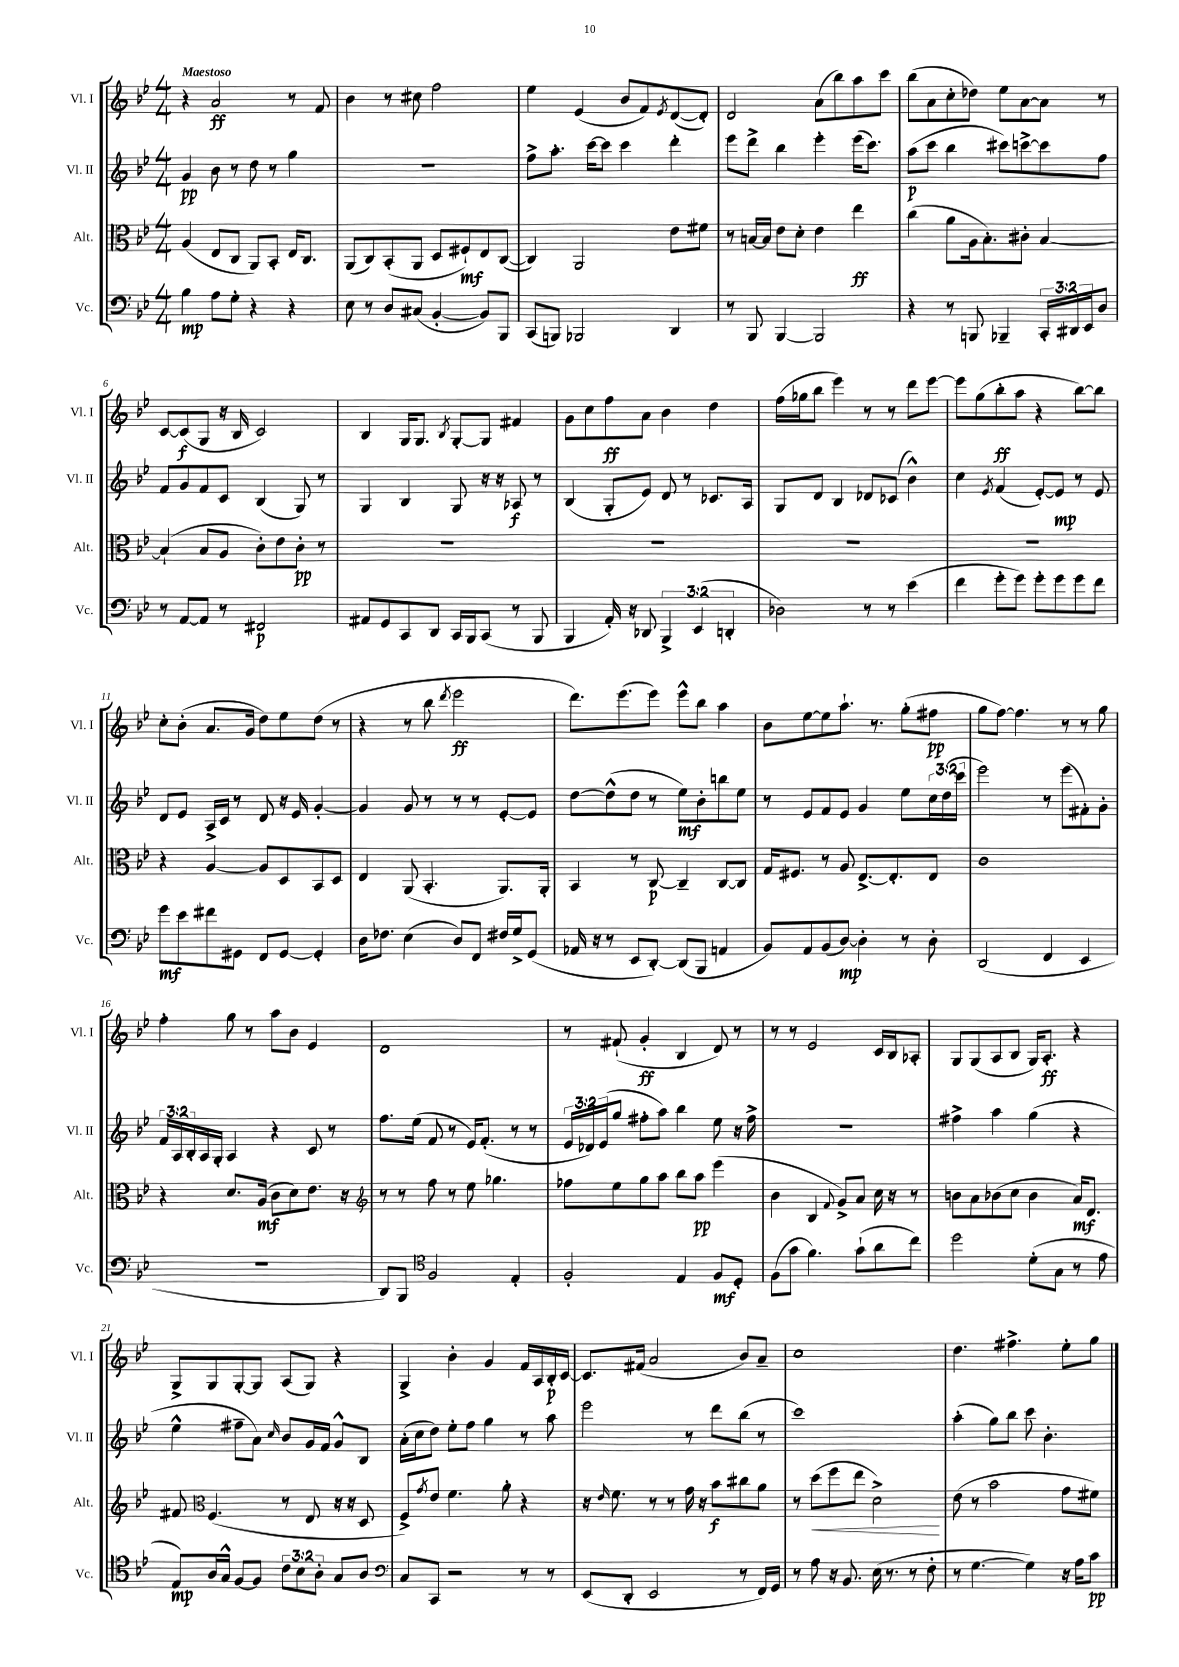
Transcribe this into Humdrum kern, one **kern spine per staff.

**kern	**kern	**kern	**kern
*staff4	*staff3	*staff2	*staff1
*clefF4	*clefC3	*clefG2	*clefG2
*k[b-e-]	*k[b-e-]	*k[b-e-]	*k[b-e-]
*M4/4	*M4/4	*M4/4	*M4/4
4B-\	(4A/	4g/	4r
8A\L	8E-/L	8b-\	2a/
8G'\J	8C/J	8r	.
4r	8AA/L)	8dd\	.
.	8BB-'/J	8r	.
4r	16E-/LK	4gg\	8r
.	8.C/J	.	.
.	.	.	8f/
=	=	=	=
8E-\	(8AA/L	1r	4b-\
8r	8C/)	.	.
8D/L	(8BB-'/	.	8r
(8C#/J	8AA/J	.	8cc#\
[4BB-'/	8D/L	.	2ff\
.	8F#`/)	.	.
8BB-/]L)	8E-/	.	.
8BBB-/J	([8C/J	.	.
=	=	=	=
(8CC/L	4C/])	8ff^\L	4ee-\
8BBB/J)	.	8.aa'\J	.
2BBB-/	2AA/	.	(4e-/
.	.	[16ccc\LK	.
.	.	8ccc\]J	.
.	.	4ccc\	8b-/L
.	.	.	8f/)
.	.	.	8qe-/
4DD/	8e-\L	4ddd'\	([8d/
.	8f#\J	.	8d'/]J)
=	=	=	=
8r	8r	8eee-\L	2d/
8BBB-/	[16B/LL	8ddd^\J	.
.	16B/]JJ	.	.
[4BBB-/	8e-\L	4bb-\	.
.	8d'\J	.	.
2BBB-/]	4e-\	4eee-'\	(8a\L
.	.	.	8bb-\)
.	4ee-\	(16eee-\LK	8aa\
.	.	8.ccc\J)	.
.	.	.	8ccc\J
=	=	=	=
4r	(4cc\	(8aa\L	(8bb-\L
.	.	8ccc\J	8a\
8r	8a\L	4bb-\	8cc'\
8BBB/	16A\k	.	8dd-\J)
.	8.B-'\)	.	.
4BBB-~/	.	8ccc#\L)	8ee-\L
.	8c#'\J	[8ccc^\	[8a\
24CC'/LL	[4B-/	8ccc\]	8a\]J
24DD#/	.	.	.
24EE-/J	.	.	.
8D/J	.	8ff\J	8r
=	=	=	=
8r	(4B-`/]	8f/L	[8c/L
[8AA/L	.	8g/	(8c/]
8AA/]J	8B-/L	8f/	8G/J
8r	8A/J	8c/J	16r
.	.	.	16B-/
2FF#/	8c'\L)	(4B-/	2c/)
.	8e-\	.	.
.	8c'\J	8G/)	.
.	8r	8r	.
=	=	=	=
8AA#/L	1r	4G/	4B-/
8GG/	.	.	.
8CC/	.	4B-/	16G/LK
.	.	.	8.G/J
8DD/J	.	.	.
.	.	.	8qB-/
16CC/LL	.	8G/	[8G'/L
16BBB-/J	.	.	.
(8CC/J	.	16r	8G/]J
.	.	16r	.
8r	.	8A-/	4f#/
8BBB-/	.	8r	.
=	=	=	=
4BBB-/	1r	(4B-/	8g\L
.	.	.	8cc\
16AA'/)	.	8G'/L	8ff\
16r	.	.	.
8DD-/	.	8e-/J)	8a\J
6BBB-^/	.	8d/	4b-\
.	.	8r	.
(6EE-/	.	.	.
.	.	8.c-/L	4dd\
6DD'/	.	.	.
.	.	16A/Jk	.
=	=	=	=
2D-\)	1r	8G/L	(16ff\LL
.	.	.	16gg-\J
.	.	8d/J	8bb-\J
.	.	4B-/	4eee-\)
8r	.	8d-/L	8r
8r	.	(8c-/J	8r
(4e-\	.	4b-^^\)	8ddd\L
.	.	.	[8eee-\J
=	=	=	=
4f\	1r	4cc\	8eee-\]L
.	.	.	(8gg\
.	.	8qe-/	.
8g'\L	.	(4f/	8bb-'\
8g\J)	.	.	8aa\J
8g'\L	.	[8e-'/L)	4r
8g\	.	8e-/]J	.
8g\	.	8r	[8bb-\L)
8f\J	.	8e-/	8bb-\]J
=	=	=	=
8g\L	4r	8d/L	8cc'\L
8e-\	.	8e-/J	(8b-'\J
8f#\	[4A/	16A^/LL	8.a/L
.	.	16c/JJ	.
8GG#\J	.	8r	.
.	.	.	16g/Jk
8FF/L	8A/]L	8d/	8dd\L)
[8GG#/J	8D/	16r	8ee-\
.	.	16e-/	.
4GG#'/]	8BB-/	[4g'/	(8dd\J
.	8D/J	.	8r
=	=	=	=
16D\LK	4E-/	4g/]	4r
8.F-\J	.	.	.
(4E-\	(8AA/	8g/	8r
.	4.BB-'/	8r	8bb-\
.	.	.	8qddd/
8D/L)	.	8r	2eee-\
8FF/J	.	8r	.
16F#/LL	8.AA/L)	[8e-'/L	.
16G^/J	.	.	.
(8GG/J	.	8e-/]J	.
.	16AA'/Jk	.	.
=	=	=	=
16AA-/	4BB-/	[8dd\L	8.ddd\L)
16r	.	.	.
8r	.	(8dd^^\]	.
.	.	.	(8.eee-\
8EE-/L	8r	8dd\J	.
[8DD'/J)	[8C/	8r	8eee-\J)
(8DD/]L	4C~/]	8ee-\L)	8eee-^^\L
8BBB-/J	.	8b-'\	8bb-\J
4AA/	[8C/L	8bb\	4aa\
.	8C/]J	8ee-\J	.
=	=	=	=
8BB-/L)	16G/LK	8r	8b-\L
.	8.F#/J	.	.
8AA/	.	8e-/L	[8ee-\
(8BB-/	8r	8f/	8ee-\]
[8D/J)	8A/	8e-/J	8.aa`\J
4D'\]	[8.E-^/L	4g/	.
.	.	.	8.r
.	8.E-'/]	.	.
8r	.	8ee-\L	(8gg'\L
8D'\	8E-/J	24cc\L	8ff#\J
.	.	(24dd\	.
.	.	24ccc\JJ	.
=	=	=	=
(2DD/	1c	2eee-\)	8gg\L
.	.	.	[8ff\J)
.	.	.	4.ff\]
4FF/	.	8r	.
.	.	(8eee-\L	8r
4EE-/	.	8f#'\)	8r
.	.	8g'\J	8gg\
=	=	=	=
1r	4r	24f/LL	4ff'\
.	.	24A/	.
.	.	24B-'/	.
.	.	16A/	.
.	.	16G'/JJ	.
.	8.d/L	4A/	8gg\
.	.	.	8r
.	(16A/Jk	.	.
.	8c\L	4r	8aa\L
.	8d\)	.	8b-\J
.	8.e-\J	8c/	4e-/
.	.	8r	.
.	16r	.	.
=	=	=	=
*	*clefG2	*	*
8DD/L)	8r	8.ff\L	1d
8BBB-/J	8r	.	.
.	.	(16ee-\Jk	.
*clefC4	*	*	*
2F/	8ff\	8f/	.
.	8r	8r	.
.	8ee-\	16e-/LK)	.
.	.	(8.f'/J	.
.	4.gg-\	.	.
4E-'/	.	8r	.
.	.	8r	.
=	=	=	=
2F'/	8ff-\L	24e-/LL	8r
.	.	24d-/)	.
.	.	(24e-/J	.
.	8ee-\	8gg/J	(8f#`/
.	8gg\	8ff#'\L	4g'/
.	8aa\J	8aa\J)	.
4E-/	8bb-\L	4bb-\	4B-/
.	8aa\J	.	.
8F/L	(4eee-\	8ee-\	8d/)
8D'/J	.	16r	8r
.	.	16ff#^\	.
=	=	=	=
(8F\L	4b-\	1r	8r
8g\J	.	.	8r
4.f\)	4B-/	.	2e-/
.	8qqf/	.	.
.	8g^/L)	.	.
(8g`\L	8a/J	.	.
8a\	16cc\	.	16c/LL
.	16r	.	16B-/J
8cc\J)	8r	.	8A-'/J
=	=	=	=
2dd\	8b\L	4ff#^\	8G/L
.	8a\	.	(8G/
.	(8b-\	4aa\	8A/
.	8cc\J	.	8B-/J
(8d'\L	4b-\	(4gg\	16G/LK)
.	.	.	8.A'/J
8G\J	.	.	.
8r	16a/LK)	4r	4r
.	8.d/J	.	.
8e-\	.	.	.
=	=	=	=
8E-/L)	8f#/	4ee-^^\	8G^/L
*	*clefC3	*	*
16A/L	(4.F/	.	8G/
16G^^/JJ	.	.	.
[8F/L	.	8ff#~\L	[8G'/
8F/]J	.	8a\J)	8G/]J
.	.	16qqcc/	.
12c\L	8r	8b-/L	(8A/L
12B-\	.	.	.
.	8E-/	16g/L	8G/J)
12A'\J	.	.	.
.	.	16f/JJ	.
8G/L	16r	8g^^/L	4r
.	16r	.	.
8A/J	8D/	8B-/J	.
=	=	=	=
*clefF4	*	*	*
8C/L	8F^/L)	(16a'\LL	4G^/
.	.	16cc\J	.
.	8qg/	.	.
8CC/J	8e-/J	8dd\J)	.
2r	4.f\	8ee-'\L	4b-'\
.	.	8ff\J	.
.	.	4gg\	4g/
.	8a'\	.	.
8r	4r	8r	16f/LL
.	.	.	16A/
8r	.	8aa\	16B-'/
.	.	.	[16c/JJ
=	=	=	=
(8EE-/L	16r	2eee-\	8.c/]L
.	16qqe-/	.	.
.	8.f\	.	.
8DD'/J	.	.	.
.	.	.	(16f#/Jk
2EE-/	8r	.	2a/
.	8r	.	.
.	16g\	8r	.
.	16r	.	.
.	8b-\L	8ddd\L	.
8r	8cc#\	(8bb-\J	8b-/L)
16FF/LL)	8a\J	8r	8a~/J
16GG/JJ	.	.	.
=	=	=	=
8r	8r	1ccc)	1cc
8A\	(8dd\L	.	.
16r	8ff\	.	.
8.BB-/	.	.	.
.	8ee-\J	.	.
(16E-\	2d^\)	.	.
8.r	.	.	.
8r	.	.	.
8F'\	.	.	.
=	=	=	=
8r	(8e-\	(4aa'\	4.dd\
[4.G\	8r	.	.
.	2b-\	8gg\L)	.
.	.	8bb-\J	4.ff#^\
4G\])	.	8ccc\	.
.	.	4.b-'\	.
16r	8g\L	.	8ee-'\L
16A\LK	.	.	.
8c\J	8f#\J)	.	8gg\J
==	==	==	==
*-	*-	*-	*-
